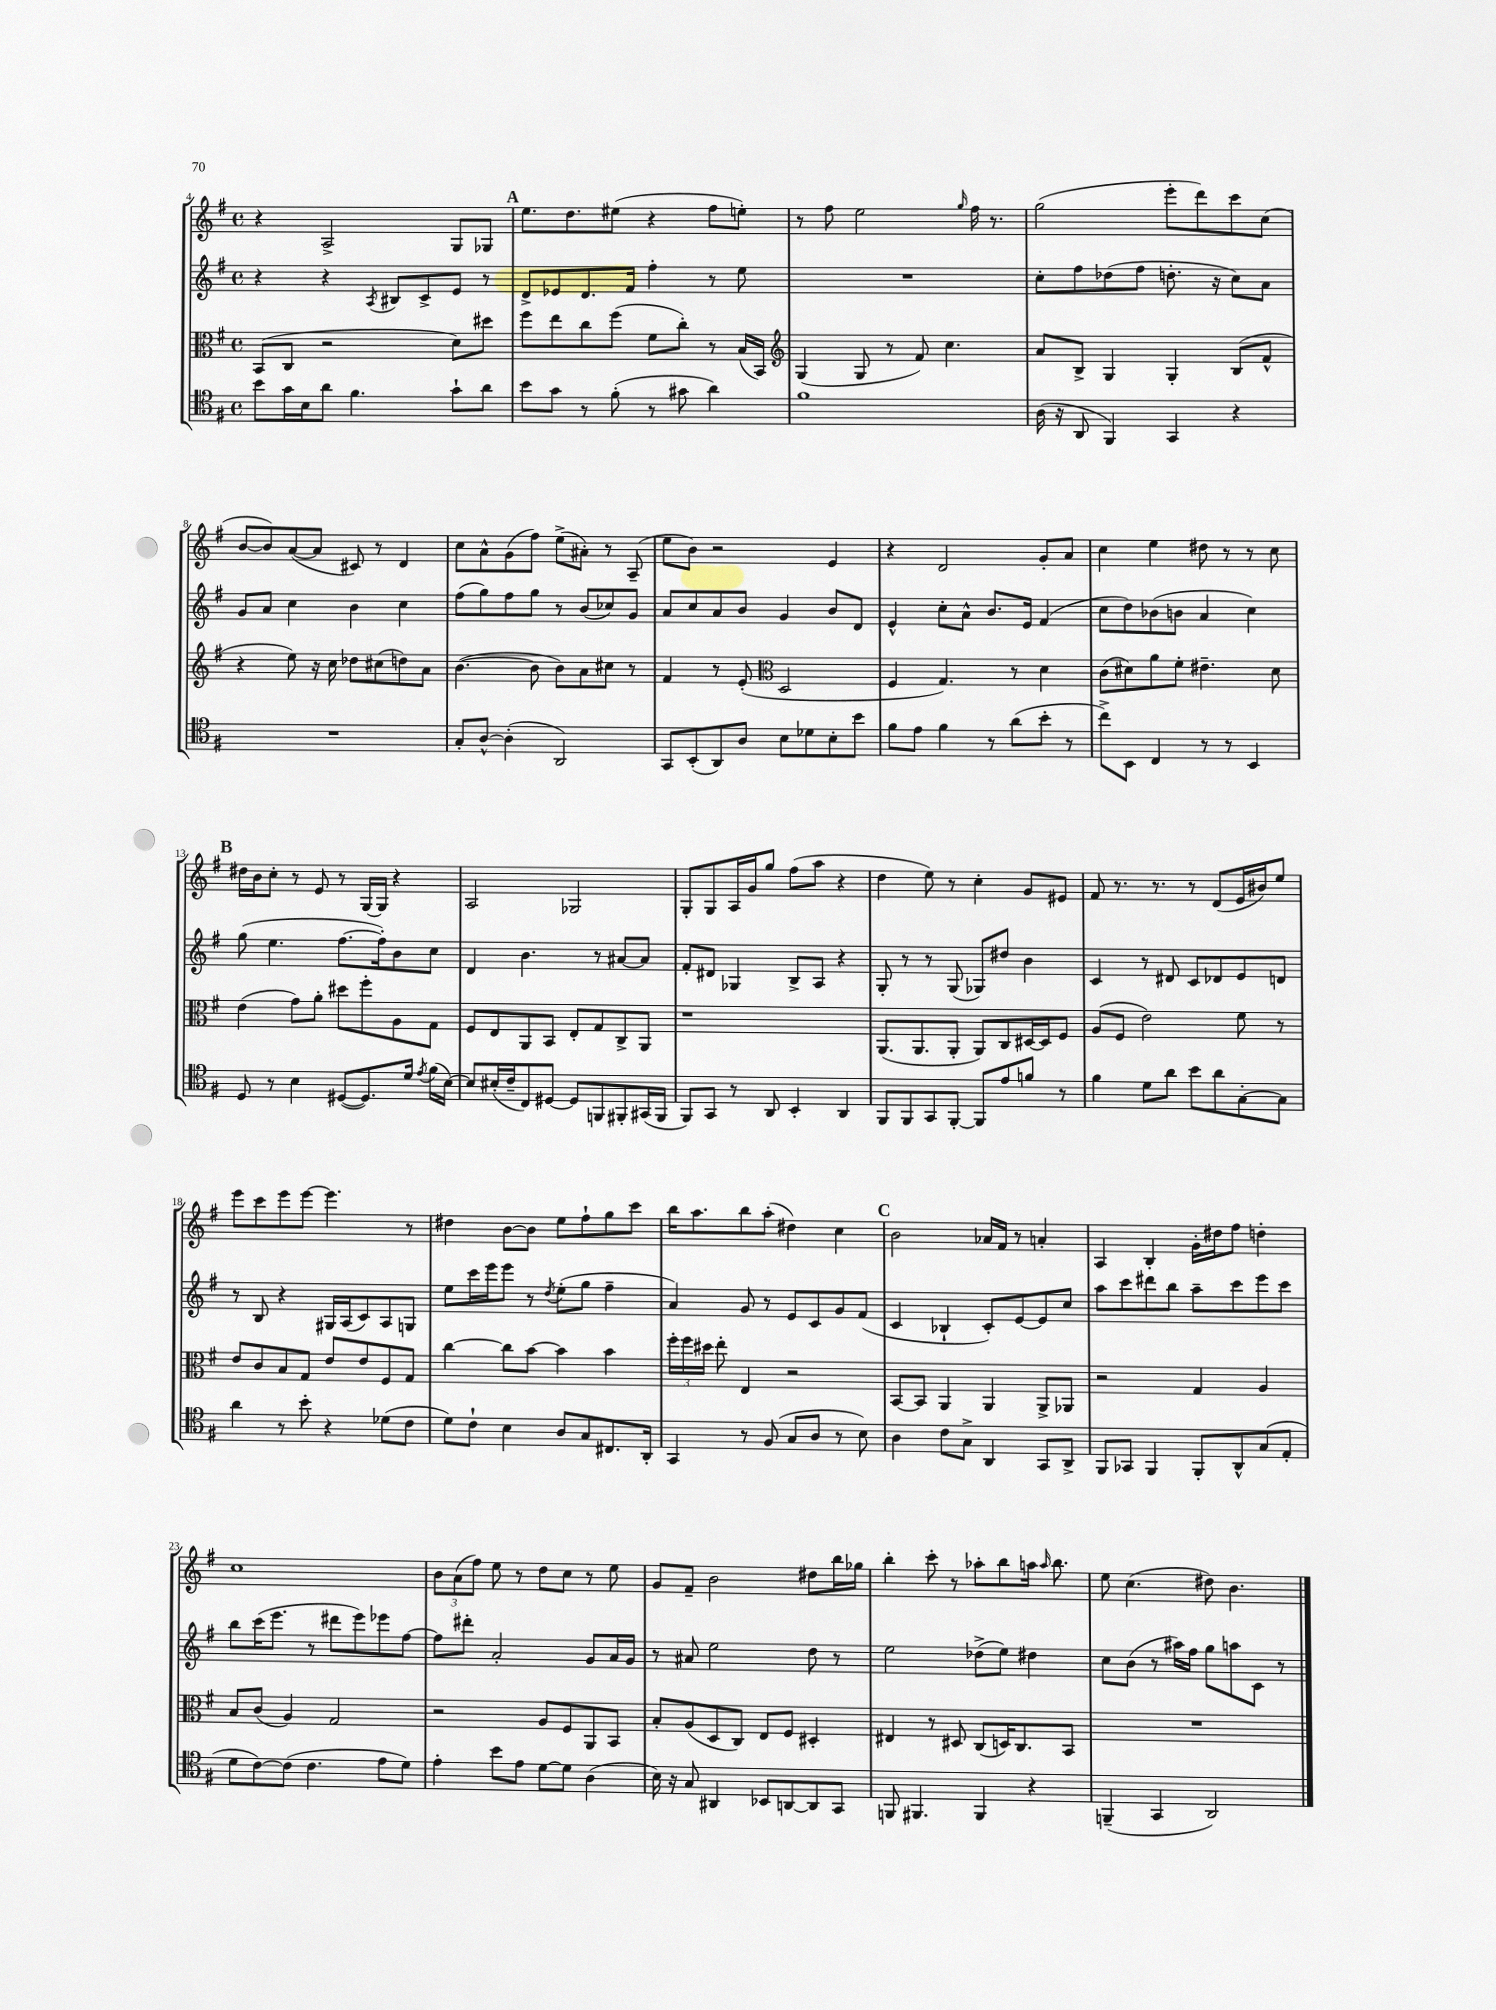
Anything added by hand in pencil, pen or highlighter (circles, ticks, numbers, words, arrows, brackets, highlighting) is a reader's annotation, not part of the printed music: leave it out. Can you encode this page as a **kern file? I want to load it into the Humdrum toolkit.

**kern	**kern	**kern	**kern
*staff4	*staff3	*staff2	*staff1
*clefC4	*clefC3	*clefG2	*clefG2
*k[f#]	*k[f#]	*k[f#]	*k[f#]
*M4/4	*M4/4	*M4/4	*M4/4
*met(c)	*met(c)	*met(c)	*met(c)
8b\L	(8BB/L	4r	4r
16g\L	8C/J	.	.
16B\J	.	.	.
8a\J	2r	4r	2A^/
4.f#\	.	.	.
.	.	8qA/	.
.	.	8B#/L	.
.	.	8c^/	.
8g`\L	8d\L)	8e/J	8G/L
8a\J	8dd#\J	8r	8G-/J
=	=	=	=
8b\L	8ff#\L	8d^/L	8.ee\L
8g\J	8ee\	8e-/	.
.	.	.	8.dd\
8r	8cc\	8.d/	.
(8f#'\	(8ff#\J	.	(8ee#\J
.	.	16f#/Jk	.
8r	8f#\L	4ff#'\	4r
8g#\	8cc'\J)	.	.
4a\)	8r	8r	8ff#\L
.	(16B/LL	8ee\	8ee'\J)
.	16BB/JJ)	.	.
=	=	=	=
*	*clefG2	*	*
1f#	(4G/	1r	8r
.	.	.	8ff#\
.	8G/	.	2ee\
.	8r	.	.
.	8f#/)	.	.
.	4.cc\	.	.
.	.	.	16qqgg/
.	.	.	16ff#\
.	.	.	8.r
=	=	=	=
(16A\	8a/L	8cc'\L	(2gg\
16r	.	.	.
8AA/	8B^/J	8ff#\	.
4FF#/)	4G/	(8dd-\	.
.	.	8ff#\J	.
4GG/	4G'/	8.dd'\	8eee'\L
.	.	.	8ddd\)
.	.	16r	.
4r	(8B/L	8cc\L)	8ccc\
.	8f#^^/J	8a\J	(8cc\J
=	=	=	=
1r	4r	8g/L	[8b/L
.	.	8a/J	8b/])
.	8ee\)	4cc\	([8a/
.	16r	.	8a/]J
.	16cc\	.	.
.	8dd-\L	4b\	8c#/)
.	(8cc#\	.	8r
.	8dd\)	4cc\	4d/
.	8a\J	.	.
=	=	=	=
8G'/L	([4.b\	(8ff#\L	8cc\L
[8A^^/J	.	8gg\)	8a^^\
(4A'\]	.	8ff#\	(8g\
.	8b\]	8gg\J	8ff#\J)
2AA/)	8b\L)	8r	(8ee^\L
.	8a\	(8b/L	8a#'\J)
.	8cc#\J	8cc-/)	8r
.	8r	8g/J	(8A~/
=	=	=	=
8GG/L	4f#/	8a/L	8ee\L
(8BB'/	.	8cc/	8b\J)
8AA/)	8r	8a/	2r
8A/J	(8e'/	8b/J	.
*	*clefC3	*	*
8B\L	2D/	4g/	.
8d-\	.	.	.
8B'\	.	8b/L	4e/
8b\J	.	8d/J	.
=	=	=	=
8f#\L	4F#/	4e^^/	4r
8e\J	.	.	.
4f#\	4.G/)	8cc'\L	2d/
.	.	8a^^\J	.
8r	.	8.b/L	.
(8a\L	8r	.	.
.	.	16e/Jk	.
8b'\J	4d\	(4f#/	8g'/L
8r	.	.	8a/J
=	=	=	=
8cc^\L)	(8c\L	8cc\L	4cc\
8BB\J	8d#\)	8dd\)	.
4C/	8a\	(8b-\	4ee\
.	8f#'\J	8b\J	.
8r	4.e#~\	4a/	8dd#\
8r	.	.	8r
4BB/	.	4cc\)	8r
.	8d#\	.	8cc\
=	=	=	=
8D/	(4e\	(8gg\	16dd#\LL
.	.	.	16b\J
8r	.	4.ee\	8cc'\J
4B\	8g\L)	.	8r
.	8a'\J	.	8e/
([8D#/L	8dd#\L	[8.ff#\L	8r
8.D#/])	8ff#'\	.	[16G/LL
.	.	16ff#'\]k)	16G/]JJ
.	8A\	8b\	4r
16d/Jk	.	.	.
8qe/	.	.	.
(16f#\LL	8G\J	8cc\J	.
[16B\JJ)	.	.	.
=	=	=	=
8B/]L	8F#/L	4d/	2A/
(16B#'/L	8E/	.	.
16c~/J	.	.	.
8C/)	8AA/	4.b\	.
[8D#/J	8BB/J	.	.
8D#/]L	8E'/L	.	2G-/
8FF/	8G/	8r	.
8FF#'/	8C^/	[8a#/L	.
(16GG#/L	8AA/J	8a#/]J	.
16FF#/JJ	.	.	.
=	=	=	=
8FF#/L)	1r	8f#'/L	8G'/L
8GG/J	.	8d#/J	8G/
8r	.	4G-/	16A/L
.	.	.	16g/J
8AA/	.	.	8gg/J
4BB'/	.	8B^/L	(8ff#\L
.	.	8A/J	8aa\J
4AA/	.	4r	4r
=	=	=	=
8FF#/L	(8.AA/L	8G'/	4dd\
8FF#/	.	8r	.
.	8.AA/	.	.
8GG/	.	8r	8ee\)
[8FF#'/J	8AA'/J	(8G/	8r
8FF#/]L	8AA/L)	8G-/L)	4cc'\
8e/	8C/	8dd#/J	.
8f/J	[16D#/L	4b\	8g/L
.	16D#/]J	.	.
8r	8F#/J	.	8e#/J
=	=	=	=
4f#\	(8A/L	4c/	8f#/
.	8F#/J	.	8.r
8d\L	2e\)	8r	.
.	.	.	8.r
8a\J	.	8d#/	.
8b\L	.	8c/L	8r
8a\	.	8d-/	(8d/L
[8G'\	8f#\	8e/	16e/L
.	.	.	16b#/J)
8G\]J	8r	8d/J	8ee/J
=	=	=	=
4a\	8e/L	8r	8eee\L
.	8c/	8B/	8ccc\
8r	8B/	4r	8eee\
8b'\	8G/J	.	[8eee\J
4r	8e/L	16G#/LL	4.eee\]
.	.	(16A/J	.
.	8e/	8c/)	.
(8d-\L	8F#/	8A/	.
8c\J	8G/J	8G/J	8r
=	=	=	=
8d\L)	[4cc\	8ee\L	4dd#\
8c`\J	.	16ccc\L	.
.	.	16eee\J	.
4B\	8cc\]L	8eee\J	[8b\L
.	[8b\J	8r	8b\]J
.	.	8qdd/	.
8A/L	4b\]	(8ee'\L	8ee\L
8G/	.	8gg\J	8ff#`\
8.C#/	4b\	4ff#~\	8gg\
.	.	.	8ccc\J
16AA'/Jk	.	.	.
=	=	=	=
4GG/	24ff#'\LL	4a/)	16bb\LK
.	24ff#\	.	.
.	.	.	8.aa\
.	24dd#\JJ	.	.
.	8ee'\	.	.
8r	4E/	8g/	8bb\
(8F#/	.	8r	(8aa'\J
8G/L	2r	8e/L	4dd#\)
8A/J	.	8c/	.
8r	.	8g/	4cc\
8B\)	.	(8f#/J	.
=	=	=	=
4A\	[8BB/L	4c/	2b\
.	8BB/]J	.	.
8c\L	4AA/	4B-`/	.
8G^\J	.	.	.
4AA/	4AA/	8c'/L)	16a-/LL
.	.	.	16f#/JJ
.	.	[8e/	8r
8GG/L	8AA^/L	8e/]	4a'/
8AA^/J	8AA-/J	8cc/J	.
=	=	=	=
8FF#/L	2r	8aa\L	4A/
8GG-/J	.	8ccc\	.
4FF#/	.	8ddd#\	4B'/
.	.	8bb\J	.
8FF#'/L	4G/	8aa~\L	16g'\LL
.	.	.	16dd#\J
8AA^^/	.	8ccc\	8ff#\J
(8G/	4A/	8eee\	4dd'\
8E'/J	.	8ccc\J	.
=	=	=	=
8d\L	8B/L	8bb\L	1cc
[8c\)	(8c/J	(16ccc\K	.
.	.	8.eee\J	.
(8c\]J	4A/)	.	.
4.c\	.	8r	.
.	2G/	8ddd#\L	.
.	.	8eee\)	.
8e\L	.	8eee-\	.
8d\J)	.	[8ff#\J	.
=	=	=	=
4e'\	2r	8ff#\]L	12b\L
.	.	.	(12a\
.	.	8ddd#'\J	.
.	.	.	12ff#\J)
8b\L	.	2a'/	8ee\
8e\J	.	.	8r
[8d\L	8A/L	.	8dd\L
8d\]J	8F#/	.	8cc\J
(4A\	8AA/	8g/L	8r
.	8BB/J	16a/L	8ee\
.	.	16g/JJ	.
=	=	=	=
16B\)	8B'/L	8r	8g/L
16r	.	.	.
8G/	(8A/	8a#/	8f#~/J
4AA#/	8D/	2ee\	2b\
.	8C/J)	.	.
8BB-/L	8E/L	.	.
[8AA/	8F#/J	.	.
8AA/]	4D#'/	8dd\	8dd#\L
8GG/J	.	8r	16bb\L
.	.	.	16gg-\JJ
=	=	=	=
8FF/	4E#/	2ee\	4bb'\
4.FF#/	.	.	.
.	8r	.	8ccc'\
.	8D#/	.	8r
4FF#/	(8C/L	(8dd-^\L	8aa-'\L
.	16D/K)	8ee\J)	8bb\
.	8.C/	.	.
4r	.	4dd#\	16aa\Jk
.	.	.	16qqaa/
.	.	.	8.bb\
.	8BB/J	.	.
=	=	=	=
(4FF~/	1r	8cc\L	8ee\
.	.	(8b\J	(4.cc\
4GG/	.	8r	.
.	.	16aa#\LL)	.
.	.	16ff#\JJ	.
2AA/)	.	8gg\L	8dd#\)
.	.	8aa\	4.b\
.	.	8c\J	.
.	.	8r	.
==	==	==	==
*-	*-	*-	*-
